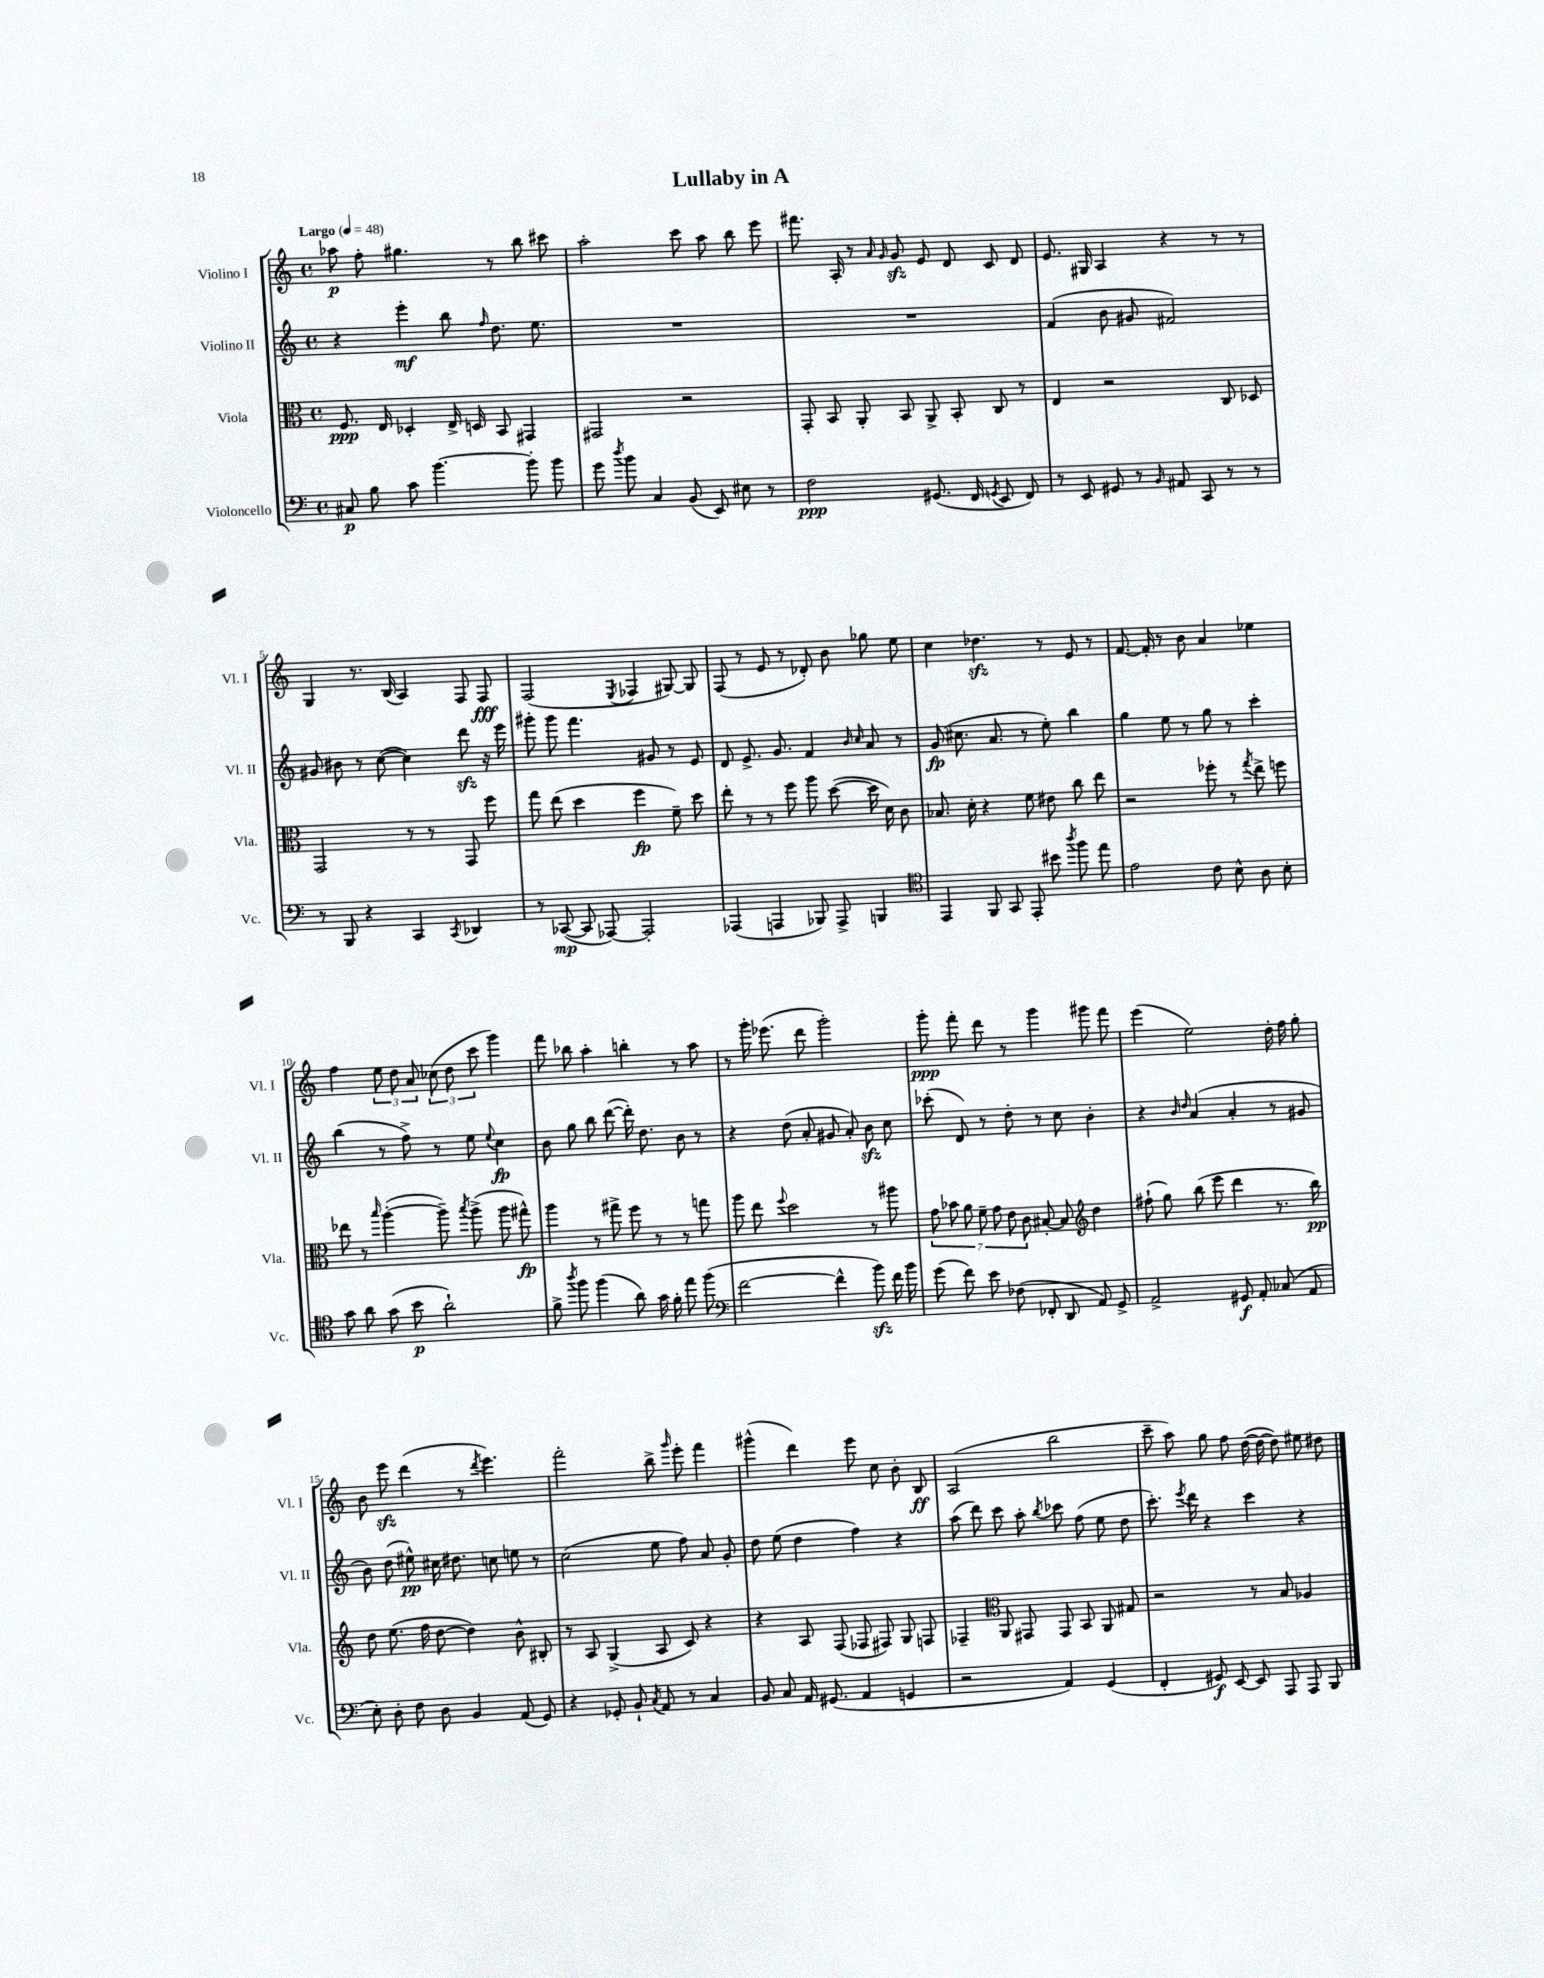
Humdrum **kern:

**kern	**dynam	**kern	**dynam	**kern	**dynam	**kern	**dynam
*part4	*part4	*part3	*part3	*part2	*part2	*part1	*part1
*staff4	*staff4	*staff3	*staff3	*staff2	*staff2	*staff1	*staff1
*I"Violoncello	*	*I"Viola	*	*I"Violino II	*	*I"Violino I	*
*I'Vc.	*	*I'Vla.	*	*I'Vl. II	*	*I'Vl. I	*
*clefF4	*	*clefC3	*	*clefG2	*	*clefG2	*
*k[]	*	*k[]	*	*k[]	*	*k[]	*
*M4/4	*	*M4/4	*	*M4/4	*	*M4/4	*
*met(c)	*	*met(c)	*	*met(c)	*	*met(c)	*
*MM48	*	*MM48	*	*MM48	*	*MM48	*
=1	=1	=1	=1	=1	=1	=1	=1
!	!	!	!	!	!	!LO:TX:a:B:t=Largo	!
8C#X/	p	8.F/	ppp	4r	.	8aa-X\	p
8B\	.	.	.	.	.	8ff'\	.
.	.	16E/	.	.	.	.	.
8c\	.	4D-X'/	.	4eee'\	mf	4.gg#X\	.
[4.b\	.	.	.	.	.	.	.
.	.	16E^/	.	8bb\	.	.	.
.	.	16Dn/	.	.	.	.	.
.	.	.	.	16qqff/	.	.	.
.	.	8BB/	.	8.dd\	.	8r	.
8b'\]	.	4GG#X/	.	.	.	8bb\	.
.	.	.	.	8.ee\	.	.	.
8b\	.	.	.	.	.	8ccc#X\	.
=2	=2	=2	=2	=2	=2	=2	=2
8g\	.	2GG#X/	.	1r	.	2aa'\	.
8qdd/	.	.	.	.	.	.	.
8b\	.	.	.	.	.	.	.
4C/	.	.	.	.	.	.	.
(8BB/	.	2r	.	.	.	8ccc\	.
8EE/)	.	.	.	.	.	8aa\	.
8E#X\	.	.	.	.	.	8bb\	.
8r	.	.	.	.	.	8eee\	.
=3	=3	=3	=3	=3	=3	=3	=3
2F\	ppp	8GG'/	.	1r	.	8.fff#X\	.
.	.	8BB/	.	.	.	.	.
.	.	.	.	.	.	16A'/	.
.	.	8AA'/	.	.	.	8r	.
.	.	.	.	.	.	16qqa/	.
.	.	.	.	.	.	16qqg/	.
.	.	8BB/	.	.	.	8gzz/	.
(8.GG#X/	.	8AA^/	.	.	.	8e/	.
.	.	8BB'/	.	.	.	8d/	.
16FF/	.	.	.	.	.	.	.
8qGGn/	.	.	.	.	.	.	.
8EE/	.	8C/	.	.	.	8c/	.
8FF/)	.	8r	.	.	.	8d/	.
=4	=4	=4	=4	=4	=4	=4	=4
8r	.	4E/	.	(4f/	.	8.e/	.
8EE/	.	.	.	.	.	.	.
.	.	.	.	.	.	16G#X/	.
8GG#X/	.	2r	.	8b\	.	4A/	.
8r	.	.	.	8g#X/	.	.	.
16qqBB/	.	.	.	.	.	.	.
8AA#X/	.	.	.	2f#X/)	.	4r	.
8CC/	.	.	.	.	.	.	.
8r	.	8C/	.	.	.	8r	.
8r	.	8D-X/	.	.	.	8r	.
!!LO:LB:g=z
=5	=5	=5	=5	=5	=5	=5	=5
8r	.	2GG/	.	8g#X/	.	4G/	.
8BBB/	.	.	.	8b#X\	.	.	.
4r	.	.	.	8r	.	8.r	.
.	.	.	.	([8cc\	.	.	.
.	.	.	.	.	.	(16B/	.
4CC/	.	8r	.	4cc\])	.	4A/)	.
.	.	8r	.	.	.	.	.
8qCC/	.	.	.	.	.	.	.
4DD-X/	.	8GG/	.	8dddzz\	.	8F/	.
.	.	8ff\	.	16r	.	8F/	fff
.	.	.	.	16eee\	.	.	.
=6	=6	=6	=6	=6	=6	=6	=6
8r	.	8gg\	.	8ggg#X'\	.	(2F/	.
([8CC-X/	mp	(8ee\	.	8ggg#\	.	.	.
8CC-/]	.	4dd\	.	4.fff\	.	.	.
[8AAA-X/)	.	.	.	.	.	.	.
.	.	.	.	.	.	8qE/	.
2AAA-'/]	.	4ff\	fp	.	.	4F-X/	.
.	.	.	.	8g#X/	.	.	.
.	.	8f~\)	.	8r	.	[8G#X/)	.
.	.	8dd\	.	8e/	.	8G#/]	.
=7	=7	=7	=7	=7	=7	=7	=7
(4AAA-X/	.	8ee'\	.	8d/	.	(8F/	.
.	.	8r	.	8.e^/	.	8r	.
4AAAn/	.	8r	.	.	.	8e/	.
.	.	.	.	8.g/	.	.	.
.	.	8ff\	.	.	.	8r	.
8BBB-X/)	.	8aa\	.	4f/	.	8d-X'/)	.
8AAA^/	.	([8dd\	.	.	.	8b\	.
.	.	.	.	16qqb/	.	.	.
.	.	.	.	16qqcc/	.	.	.
4BBBn/	.	16dd\]	.	8a/	.	8gg-X\	.
.	.	16d\)	.	.	.	.	.
.	.	8c\	.	8r	.	8ee\	.
=8	=8	=8	=8	=8	=8	=8	=8
*clefC4	*	*	*	*	*	*	*
4EE/	.	8.B-X/	.	(8g/	fp	4cc\	.
.	.	.	.	8.cc#X\	.	.	.
.	.	16d'\	.	.	.	.	.
8FF/	.	4r	.	.	.	4.dd-Xzz\	.
.	.	.	.	8.a/	.	.	.
8GG/	.	.	.	.	.	.	.
8EE'/	.	8f\	.	8r	.	.	.
8b#X\	.	8e#X\	.	8ee'\)	.	8r	.
8qaa/	.	.	.	.	.	.	.
8ff\	.	8cc\	.	4bb\	.	8e/	.
8ee\	.	8ee\	.	.	.	8r	.
=9	=9	=9	=9	=9	=9	=9	=9
2e\	.	2r	.	4gg\	.	[8.f/	.
.	.	.	.	.	.	16f'/]	.
.	.	.	.	8ee\	.	8r	.
.	.	.	.	8r	.	8b\	.
8c\	.	8ff-X'\	.	8gg\	.	4a/	.
8B^^\	.	8r	.	8r	.	.	.
.	.	8qgg/	.	.	.	.	.
8A\	.	8ee^\	.	4ccc'\	.	4ee-X\	.
8B'\	.	8ffn\	.	.	.	.	.
!!LO:LB:g=z
=10	=10	=10	=10	=10	=10	=10	=10
8g\	.	8ee-X\	.	(4bb\	.	4ff\	.
8a\	.	8r	.	.	.	.	.
.	.	16qqbb/	.	.	.	.	.
(8g\	.	([4aa'\	.	8r	.	12ee\	.
.	.	.	.	.	.	12dd\	.
8b\	p	.	.	8ff^\)	.	.	.
.	.	.	.	.	.	12a/	.
2a`\)	.	8aa~\])	.	8r	.	(12cc-X\	.
.	.	.	.	.	.	12dd\	.
.	.	8qbb/	.	.	.	.	.
.	.	(8aa^\	.	8ee\	.	.	.
.	.	.	.	.	.	12ccc\	.
.	.	.	.	8qqee/	.	.	.
.	.	8aa\	.	4cc\	fp	4ggg\)	.
.	.	8gg#X^^\)	fp	.	.	.	.
=11	=11	=11	=11	=11	=11	=11	=11
8f^\	.	4aa\	.	8b\	.	8fff\	.
8qaa/	.	.	.	.	.	.	.
8ff\	.	.	.	8gg\	.	8bb-X\	.
(4ff\	.	8r	.	8bb\	.	4aa'\	.
.	.	8gg#X^\	.	([8ddd\	.	.	.
8a\)	.	8ff\	.	16ddd'\])	.	4bbn'\	.
.	.	.	.	8.dd\	.	.	.
16g\	.	8r	.	.	.	.	.
16f'\	.	.	.	.	.	.	.
8ee\	.	8r	.	8b\	.	8r	.
(8ff\	.	8ggn\	.	8r	.	8aa\	.
=12	=12	=12	=12	=12	=12	=12	=12
*clefF4	*	*	*	*	*	*	*
[2f\	.	8aa\	.	4r	.	8r	.
.	.	8ee\	.	.	.	16ggg'\	.
.	.	.	.	.	.	(8.eee-X\	.
.	.	8qqff/	.	.	.	.	.
.	.	2dd\	.	(8dd\	.	.	.
.	.	.	.	8a'/	.	8ddd\	.
4f^^\]	.	.	.	8g#X/	.	2ggg'\)	.
.	.	.	.	8a'/)	.	.	.
8bzz\)	.	8r	.	8bzz\	.	.	.
16f\	.	8aa#X\	.	8cc\	.	.	.
16b\	.	.	.	.	.	.	.
=13	=13	=13	=13	=13	=13	=13	=13
(8g\	.	14g\	.	(8ccc-X'\	.	8ggg'\	ppp
.	.	14b-X\	.	.	.	.	.
8f\)	.	.	.	8d/)	.	8fff'\	.
.	.	14a\	.	.	.	.	.
.	.	14f~\	.	.	.	.	.
8e\	.	.	.	8r	.	8ddd\	.
.	.	14g\	.	.	.	.	.
.	.	14e\	.	.	.	.	.
(8F-X\	.	.	.	8dd'\	.	8r	.
.	.	14c\	.	.	.	.	.
8FF-X'/	.	[8B#X'/	.	8r	.	4ggg\	.
8DD/	.	8B#/]	.	8cc\	.	.	.
*	*	*clefG2	*	*	*	*	*
8AA/)	.	4dd\	.	4b'\	.	8ggg#X\	.
8GG^/	.	.	.	.	.	8fff\	.
=14	=14	=14	=14	=14	=14	=14	=14
2AA^/	.	(8ff#X`\	.	4r	.	(4eee\	.
.	.	8gg\)	.	.	.	.	.
.	.	.	.	16qqb/	.	.	.
.	.	.	.	16qqdd/	.	.	.
.	.	(8bb\	.	(4a/	.	2ee\)	.
.	.	8eee\	.	.	.	.	.
8GG#X/	f	4ddd\	.	4a'/	.	.	.
8AA'/	.	.	.	.	.	.	.
(8C-X/	.	8.r	.	8r	.	16dd'\	.
.	.	.	.	.	.	16ff\	.
8AA/	.	.	.	8g#X/	.	8gg'\	.
.	.	16bb\)	pp	.	.	.	.
!!LO:LB:g=z
=15	=15	=15	=15	=15	=15	=15	=15
8E'\)	.	8dd\	.	8b\)	.	8b\	.
8D'\	.	(8.ee\	.	(8dd\	.	8eeezz\	.
8F\	.	.	.	8ee#X^^\)	pp	(4ddd\	.
.	.	16ff\	.	.	.	.	.
8D\	.	[8dd\	.	16cc#X\	.	.	.
.	.	.	.	8.dd#X\	.	.	.
4BB/	.	4dd\])	.	.	.	8r	.
.	.	.	.	.	.	8qddd/	.
.	.	.	.	8ccn\	.	4.eee\)	.
(8AA/	.	8b^^\	.	8een\	.	.	.
8GG/)	.	8B#X'/	.	8r	.	.	.
=16	=16	=16	=16	=16	=16	=16	=16
4r	.	8r	.	(2cc\	.	2fff'\	.
.	.	8A/	.	.	.	.	.
8GG-X'/	.	(4G^/	.	.	.	.	.
8BB`/	.	.	.	.	.	.	.
8qC/	.	.	.	.	.	.	.
8AA/	.	8A/	.	8ee\	.	8bb^\	.
.	.	.	.	.	.	16qqggg/	.
8r	.	8c/)	.	8ff\)	.	8eee'\	.
4C/	.	4r	.	8a/	.	4fff\	.
.	.	.	.	8g'/	.	.	.
=17	=17	=17	=17	=17	=17	=17	=17
8BB/	.	4r	.	8dd\	.	(4ggg#X^^\	.
8C/	.	.	.	(8ee\	.	.	.
16AA/	.	8A/	.	4dd\	.	4ddd\)	.
(8.GG#X/	.	.	.	.	.	.	.
.	.	(8F/	.	.	.	.	.
4AA/	.	8F-X/	.	4ff\)	.	8eee\	.
.	.	8F#X/)	.	.	.	8cc\	.
4GGn/	.	8G/	.	4r	.	8b'\	.
.	.	8Fn/	.	.	.	8B/	ff
=18	=18	=18	=18	=18	=18	=18	=18
2r	.	4F-X~/	.	(8aa\	.	(2A/	.
.	.	.	.	8ddd\)	.	.	.
*	*	*clefC3	*	*	*	*	*
.	.	8AA/	.	8ccc\	.	.	.
.	.	8GG#X/	.	8aa'\	.	.	.
.	.	.	.	8qbb/	.	.	.
4AA/)	.	8GG#/	.	8ccc-X\	.	2bb\	.
.	.	8BB/	.	(8ff\	.	.	.
(4GG/	.	8AA/	.	8ee\	.	.	.
.	.	8G#X/	.	8dd\	.	.	.
=19	=19	=19	=19	=19	=19	=19	=19
4FF'/	.	2r	.	8.ccc'\)	.	8ccc~\	.
.	.	.	.	.	.	8aa\)	.
.	.	.	.	8qeee/	.	.	.
.	.	.	.	16ddd\	.	.	.
8GG#X/)	f	.	.	4r	.	8gg\	.
[8EE/	.	.	.	.	.	8ff\	.
8EE/]	.	8r	.	4ccc\	.	([16dd\	.
.	.	.	.	.	.	16dd\_	.
8AAA/	.	8B/	.	.	.	8dd\])	.
8AAA/	.	4A-X/	.	4r	.	8ee#X\	.
8BBB/	.	.	.	.	.	8dd#X\	.
==	==	==	==	==	==	==	==
*-	*-	*-	*-	*-	*-	*-	*-
